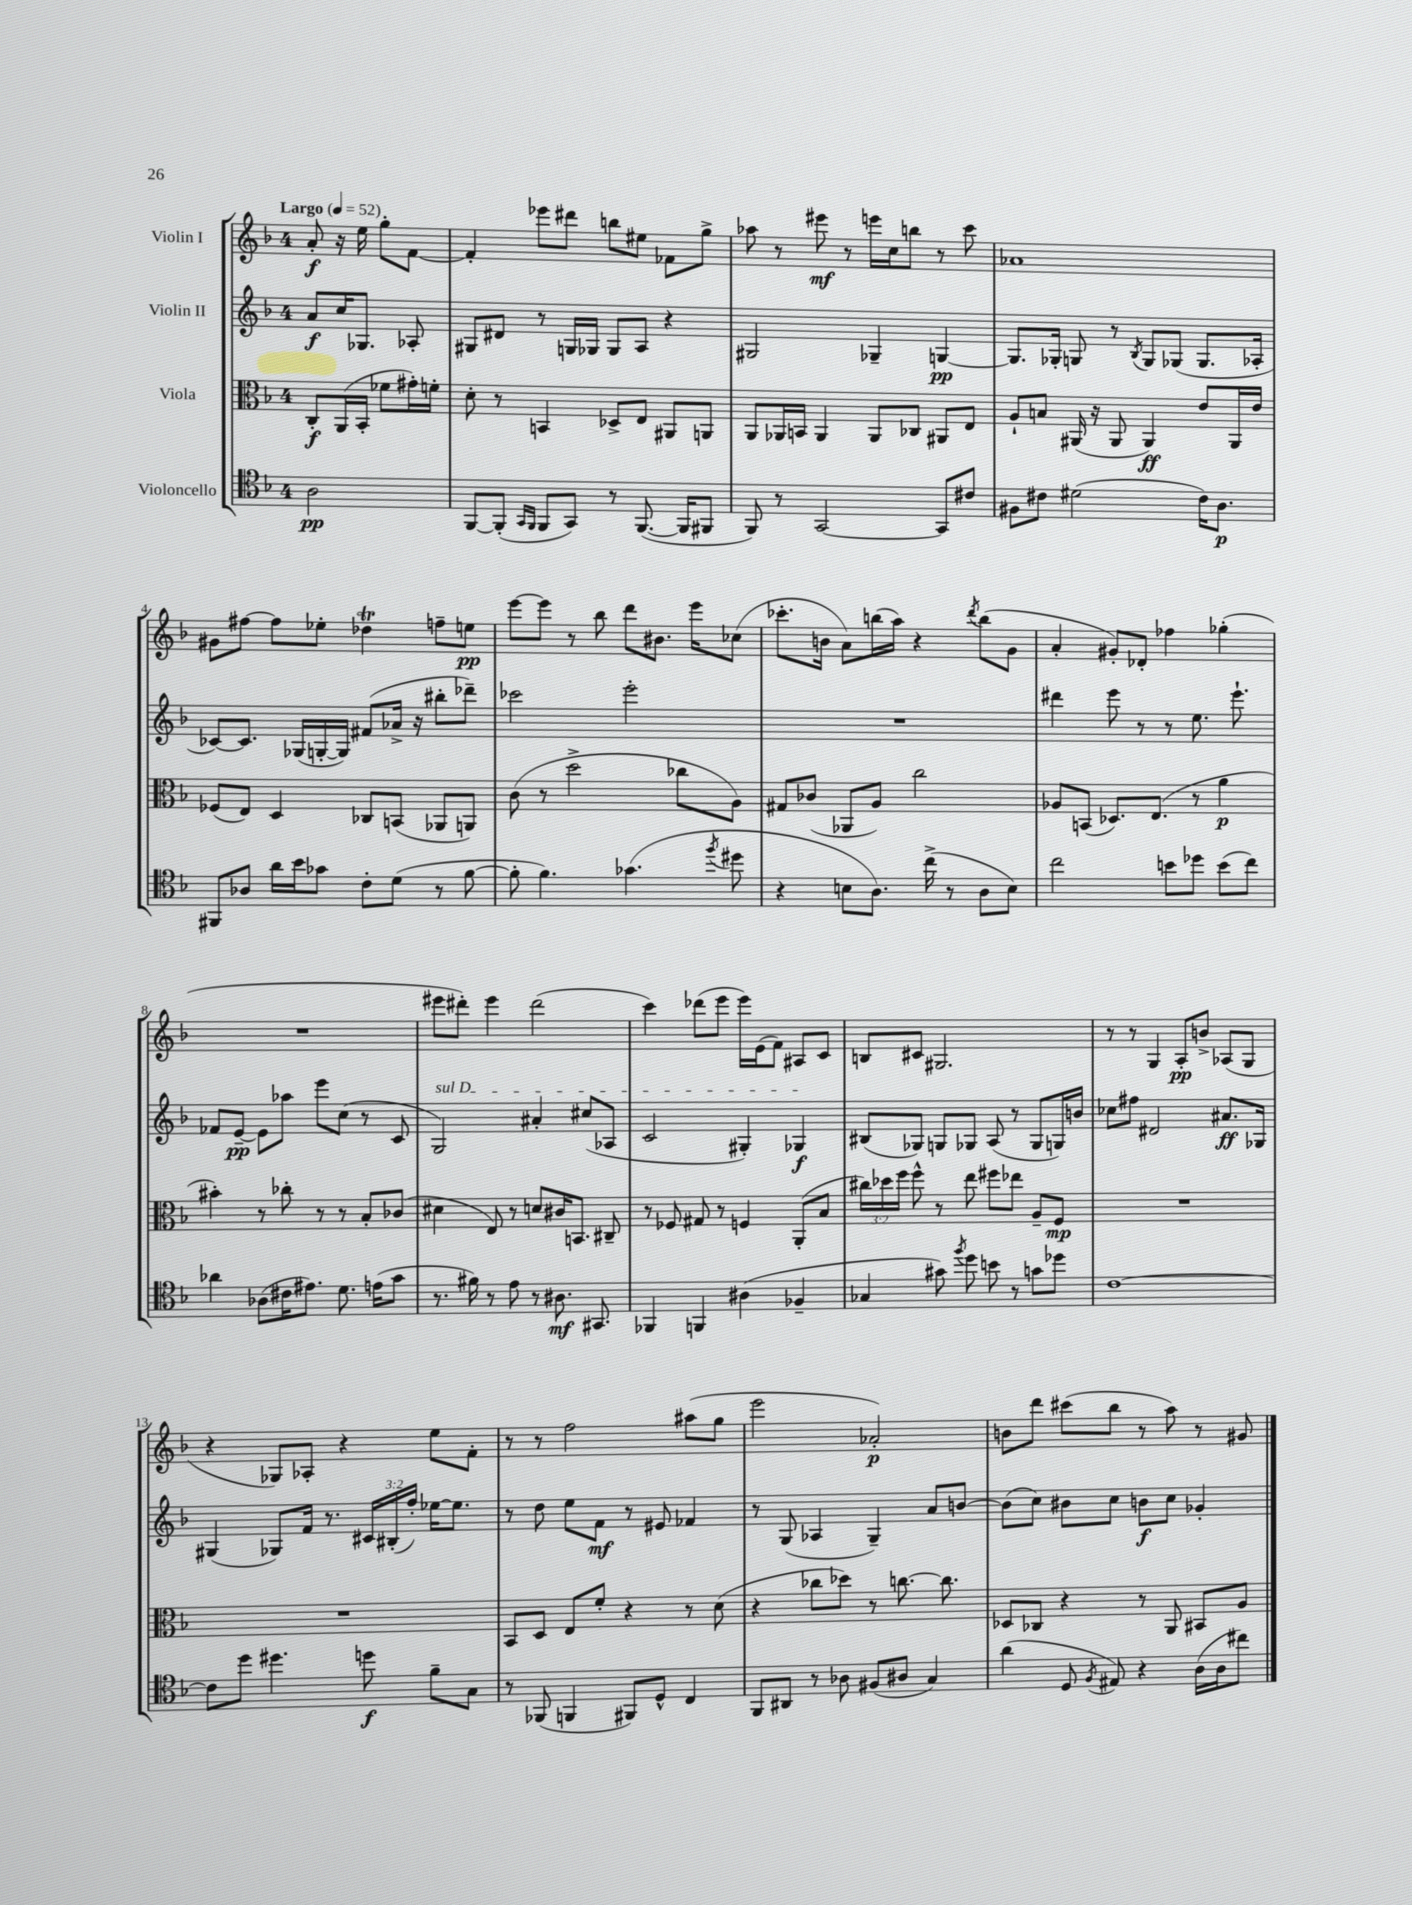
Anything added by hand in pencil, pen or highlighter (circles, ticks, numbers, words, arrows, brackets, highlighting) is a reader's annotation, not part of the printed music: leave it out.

**kern	**kern	**kern	**kern
*staff4	*staff3	*staff2	*staff1
*clefC4	*clefC3	*clefG2	*clefG2
*k[b-]	*k[b-]	*k[b-]	*k[b-]
*M4/4	*M4/4	*M4/4	*M4/4
*MM52	*MM52	*MM52	*MM52
2A	8C'	8a	8a'
.	(16AA	16cc	16r
.	16BB-'	8.G-	16ee
.	8f-	.	8gg'
.	16g#')	8A-'	[8f
.	16f'	.	.
=	=	=	=
[8FF	8d'	8G#	4f']
(8FF']	8r	8d#	.
16qqGG	.	.	.
16qqFF	.	.	.
8FF	4BB	8r	8eee-
8GG)	.	16G	8ddd#
.	.	16G-	.
8r	8D-^	8G-	8bb
([8.FF	8E	8A	8ee#
.	8AA#	4r	8f-
16FF]	.	.	.
8FF#	8AA	.	8gg^
=	=	=	=
8FF)	8AA	2G#	8aa-
8r	16AA-	.	8r
.	16BB	.	.
[2GG	4AA-	.	8eee#
.	.	.	8r
.	8AA-	4G-~	16eee
.	.	.	16cc
.	8C-	.	8bb
8GG]	8AA#	[4G	8r
8c#	8E	.	8ccc
=	=	=	=
8F#	8A`	8.G]	1a-
8c#	8B	.	.
.	.	16G-'	.
(2d#	(16AA#	8G	.
.	16r	.	.
.	8AA#	8r	.
.	.	8qB-	.
.	4AA#)	8G	.
.	.	(8G-	.
16c#)	8e	8.G-	.
8.A	.	.	.
.	16AA#	.	.
.	16e	16A-'	.
=	=	=	=
8FF#	(8F-	[8c-)	8g#
8A-	8E)	8.c-]	[8ff#
16a	4D	.	8ff#]
16b-	.	(16G-	.
8g-	.	[16G'	8ee-'
.	.	16G])	.
8c'	8C-	(8f#	4dd-
(8d	(8BB	16a-^	.
.	.	16r	.
8r	8AA-	8bb#'	8ff~
[8f	8AA)	8ddd-~)	8ee
=	=	=	=
8f']	(8c	2ccc-	[8eee
4.f)	8r	.	8eee]
.	2dd^	.	8r
.	.	.	8bb-
(4.g-	.	2eee'	8ddd
.	.	.	8.b#
.	8cc-	.	.
.	.	.	16eee
8qff	.	.	.
8dd#	8A)	.	(8cc-
=	=	=	=
4r	8G#	1r	8.ccc-'
.	(8c-	.	.
.	.	.	16b
8B	8AA-	.	8a)
8.A)	8A)	.	(16bb
.	.	.	16aa)
.	2cc	.	4r
(16cc^	.	.	.
8r	.	.	.
.	.	.	8qddd
8A	.	.	(8bb
8B)	.	.	8g
=	=	=	=
2cc	8A-	4ddd#	4a'
.	(8BB	.	.
.	8.D-)	8eee	8g#')
.	.	8r	8d-'
.	(8.E	.	.
8b	.	8r	4ff-
8dd-	8r	8.ee	.
(8b	4a	.	(4gg-'
.	.	8.eee`	.
8cc)	.	.	.
=	=	=	=
4a-	4b#')	8f-	1r
.	.	[8e~	.
(8A-	8r	8e]	.
16c#	8cc-'	8aa-	.
8.e#)	.	.	.
.	8r	8eee	.
8.d	8r	(8cc	.
.	8B-'	8r	.
(16e	.	.	.
8g	(8c-	8c	.
=	=	=	=
8.r	4d#	2G)	8eee#
.	.	.	8ddd#')
16f#)	.	.	.
8r	8E)	.	4eee#
8e	8r	.	.
8r	8d	4a#'	(2ddd#
8.A#	16c#	.	.
.	8.BB	.	.
.	.	(8cc#	.
8.GG#	.	.	.
.	8C#~	8A-	.
=	=	=	=
4FF-	8r	2c	4ccc)
.	8F-	.	.
4FF	8G#	.	(8ddd-
.	8r	.	8eee
(4A#	4F	4G#')	16eee)
.	.	.	(16e
.	.	.	8f)
4F-~	(8AA'	4G-	8A#
.	8B-	.	8c
=	=	=	=
4G-	24cc#)	(8B#	8B
.	24dd-	.	.
.	24ff	.	.
.	8ff^^	8G-)	8c#
8g#)	8r	8G	2.G#
8qff	.	.	.
8dd	8ee	8G-	.
8b	8ff#	(8A	.
8r	8ee-	8r	.
8g	8A~	8G-	.
8dd-	8F	16G)	.
.	.	16b	.
=	=	=	=
[1c	1r	8cc-	8r
.	.	8ff#	8r
.	.	2d#	4G
.	.	.	8A'
.	.	.	8b^
.	.	8.a#	(8A-
.	.	.	8G
.	.	16G-	.
=	=	=	=
8c]	1r	(4G#	4r
8dd	.	.	.
4.dd#	.	8G-)	8G-)
.	.	16f	8A-'
.	.	8.r	.
.	.	.	4r
8dd	.	24c#	.
.	.	(24B#'	.
.	.	24ff')	.
8f~	.	[16ee-	8ee
.	.	8.ee-]	.
8G	.	.	8f'
=	=	=	=
8r	8BB-	8r	8r
(8FF-	8D	8dd	8r
4FF	8E	8ee	2ff
.	8f'	8f	.
8FF#)	4r	8r	.
8D^^	.	8e#	.
4C	8r	4f-	(8aa#
.	(8d	.	8gg
=	=	=	=
8FF	4r	8r	2eee
8AA#	.	(8G	.
8r	8cc-	4A-	.
8A-	8dd-)	.	.
(8F#	8r	4G~)	2a-')
8A#	[8.cc	.	.
4G)	.	8a	.
.	8.cc]	.	.
.	.	[8b	.
=	=	=	=
(4a	8D-	(8b]	8b
.	8C-	8cc)	8ddd
8D	4r	8b#	(8ccc#
8qF	.	.	.
8E#)	.	8cc	8bb-
4r	8r	8b	8r
.	8AA	8cc	8aa)
(16A	8BB#	4g-'	8r
16A	.	.	.
8cc#)	8A	.	8g#
==	==	==	==
*-	*-	*-	*-
